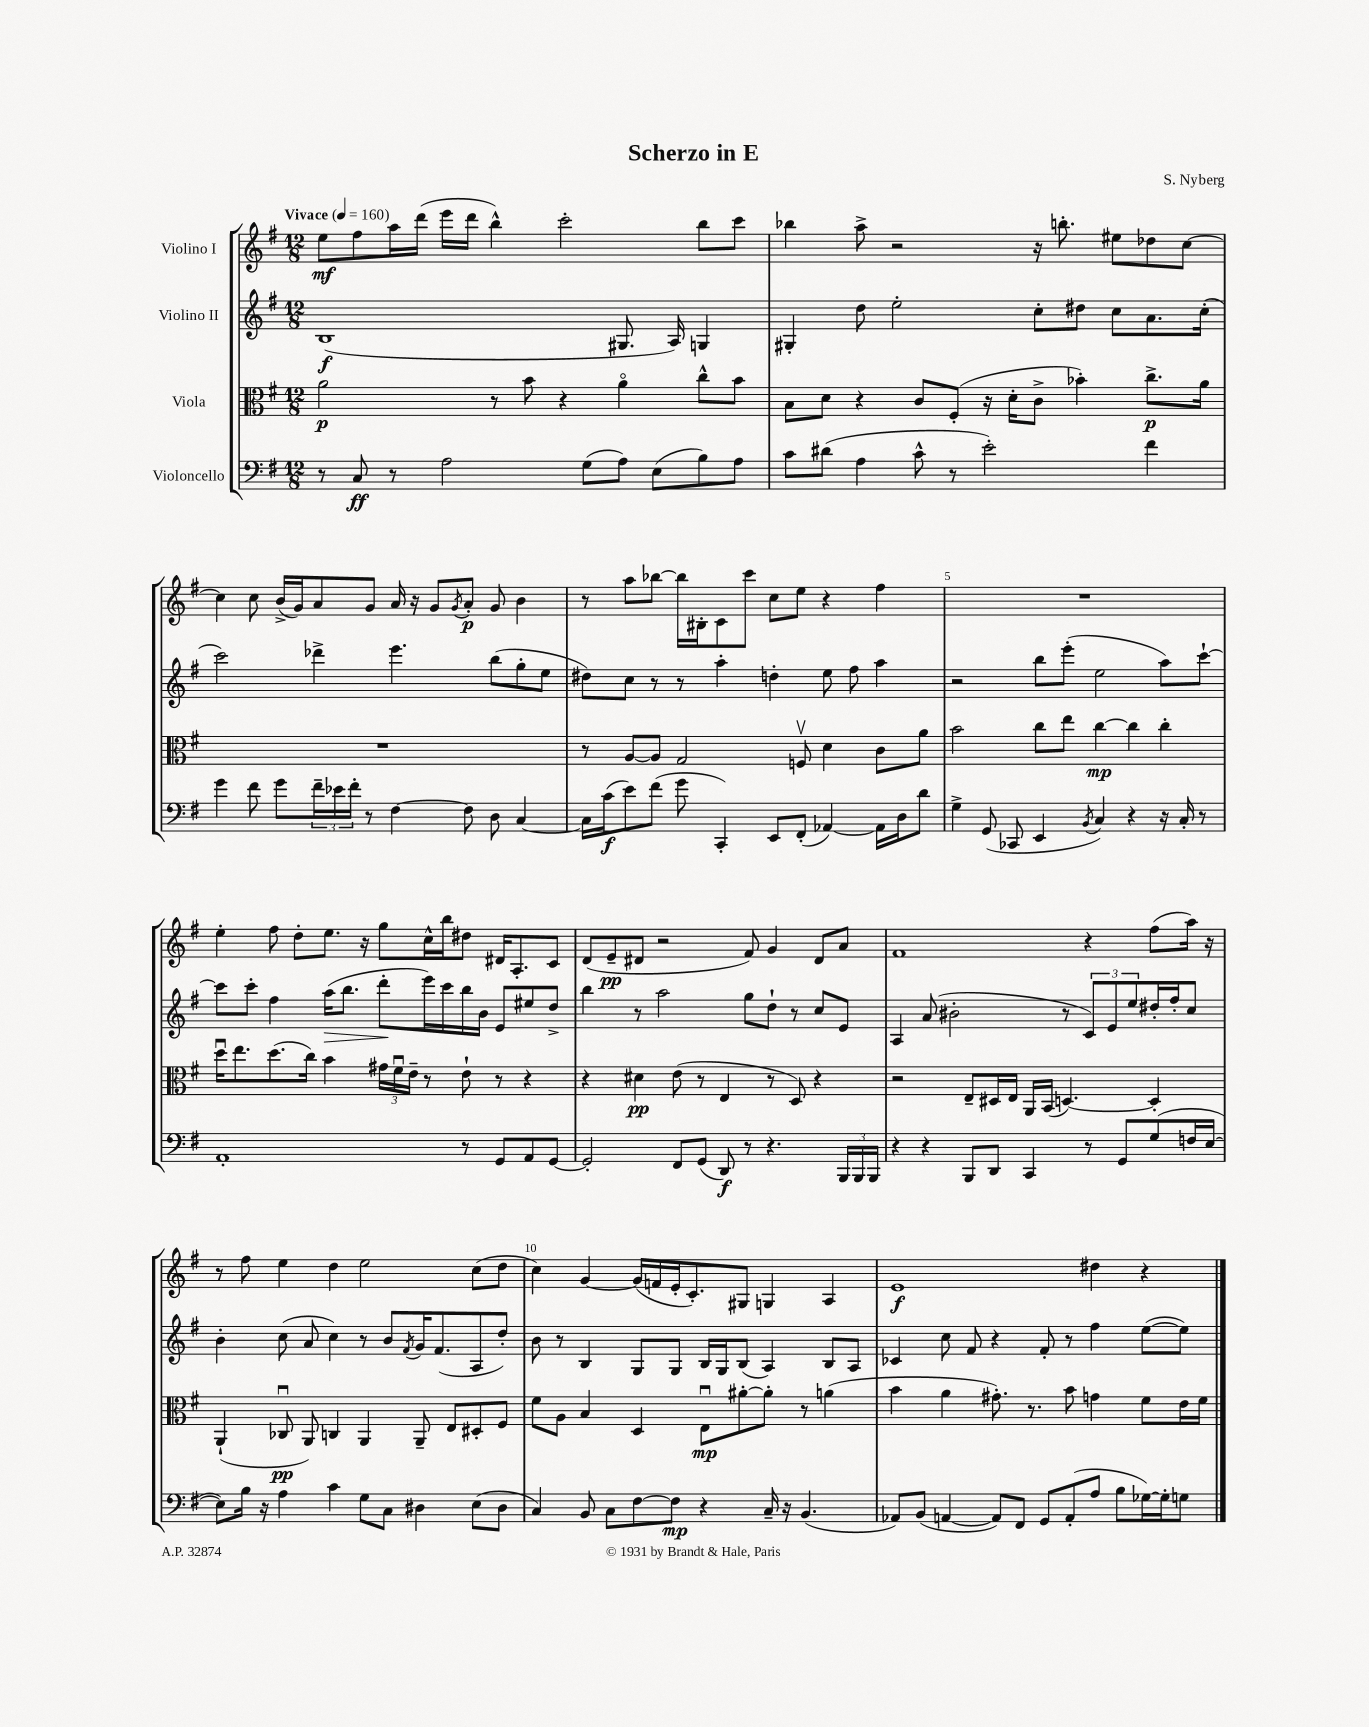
\header { title = "Scherzo in E" composer = "S. Nyberg" }
<<
\new StaffGroup <<
\new Staff = "s0" \with { instrumentName = "Violino I" } {
    \clef treble \key g \major \numericTimeSignature \time 12/8 \tempo "Vivace" 4 = 160
    e''8\mf fis''8 a''16 d'''16( e'''16 d'''16 b''4-^) c'''2-. b''8 c'''8 |
    bes''4 a''8-> r2 r16 b''8.-. eis''8 des''8 c''8~ |
    c''4 c''8 b'16->( g'16) a'8 g'8 a'16 r16 g'8 \acciaccatura { g'8 } a'8-.\p g'8 b'4 |
    r8 a''8 bes''8~ bes''16 bis16-. c'8 c'''8 c''8 e''8 r4 fis''4 |
    R1. |
    e''4-. fis''8 d''8-. e''8. r16 g''8 c''16-^ b''16 dis''8 dis'16 a8.-. c'8 |
    d'8( e'8--\pp dis'8 r2 fis'8) g'4 dis'8 a'8 |
    fis'1 r4 fis''8( a''16) r16 |
    r8 fis''8 e''4 d''4 e''2 c''8( d''8 |
    c''4) g'4~ g'16( f'16 e'16-. c'8.-.) gis8 g4 a4 |
    e'1\f dis''4 r4 \bar "|." |
}
\new Staff = "s1" \with { instrumentName = "Violino II" } {
    \clef treble \key g \major \numericTimeSignature \time 12/8
    b1\f( gis8. a16) g4 |
    gis4-. d''8 e''2-. c''8-. dis''8 c''8 a'8. c''16-.( |
    c'''2) des'''4-> e'''4. b''8( g''8-. e''8 |
    dis''8) c''8 r8 r8 a''4-. d''4-. e''8 fis''8 a''4 |
    r2 b''8 e'''8-.( e''2 a''8) c'''8~-! |
    c'''8 c'''8-. fis''4 a''16\>( b''8. d'''8-.\! e'''16) c'''16 b''16 b'16 e'8 eis''8 d''8-> |
    b''4 r8 a''2 g''8 d''8-! r8 c''8 e'8 |
    a4 a'8( bis'2-. r8 \tuplet 3/2 { c'8) e'8 e''8 } dis''16-. fis''16-. c''8 |
    b'4-. c''8( a'8 c''4) r8 b'8 \acciaccatura { fis'8 } g'16 fis'8.( a8 d''8-.) |
    b'8 r8 b4 g8 g8 b16 g16 b8( a4) b8 a8 |
    ces'4 c''8 fis'8 r4 fis'8-. r8 fis''4 e''8~( e''8) \bar "|." |
}
\new Staff = "s2" \with { instrumentName = "Viola" } {
    \clef alto \key g \major \numericTimeSignature \time 12/8
    a'2\p r8 b'8 r4 a'4\flageolet c''8-^ b'8 |
    b8 d'8 r4 c'8 fis8-.( r16 d'16-. c'8-> bes'4-.) c''8.->\p a'16 |
    R1. |
    r8 a8~ a8 g2 f8\upbow d'4 c'8 a'8 |
    b'2 c''8 e''8 c''4~\mp c''4 c''4-. |
    d''16\downbow e''8. d''8.( c''16) b'4 \tuplet 3/2 { gis'16 fis'16\downbow e'16-- } r8 e'8-! r8 r4 |
    r4 dis'4\pp e'8( r8 e4 r8 d8) r4 |
    r2 e8-- dis16 e16 a,16 b,16( d4.~) d4-. |
    a,4-!( ces8\downbow\pp a,8) c4 a,4 a,8-- e8 dis8-. fis8 |
    fis'8 a8 b4 d4 e8\downbow\mp ais'8~-. ais'8-. r8 a'4( |
    b'4 a'4 gis'8.-.) r8. b'8 g'4 fis'8 e'16 fis'16 \bar "|." |
}
\new Staff = "s3" \with { instrumentName = "Violoncello" } {
    \clef bass \key g \major \numericTimeSignature \time 12/8
    r8 c8\ff r8 a2 g8( a8) e8( b8) a8 |
    c'8 dis'8( a4 c'8-^ r8 e'2-.) fis'4 |
    g'4 fis'8 g'8 \tuplet 3/2 { fis'16-- ees'16 fis'16-. } r8 fis4~ fis8 d8 c4~ |
    c16 c'16\f( e'8) fis'8( g'8 c,4-.) e,8 fis,8-.( aes,4~) aes,16 d16 d'8 |
    g4-> g,8( ces,8 e,4 \acciaccatura { b,8 } c4) r4 r16 c16-. r8 |
    a,1-. r8 g,8 a,8 g,8~ |
    g,2-. fis,8 g,8( d,8\f) r8 r4. \tuplet 3/2 { b,,16 b,,16 b,,16 } |
    r4 r4 b,,8 d,8 c,4 r8 g,8 g8( f16 e16~ |
    e8) b16 r16 a4 c'4 g8 c8 dis4 e8( dis8 |
    c4) b,8 c8 fis8~ fis8\mp r4 c16-- r16 b,4.( |
    aes,8) b,8( a,4~ a,8) fis,8 g,8 a,8-.( a8 b8 ges16~) ges16-. g8 \bar "|." |
}
>>
>>
\layout { \context { \Score \override BarNumber.break-visibility = ##(#f #t #t) barNumberVisibility = #(every-nth-bar-number-visible 5) } }
